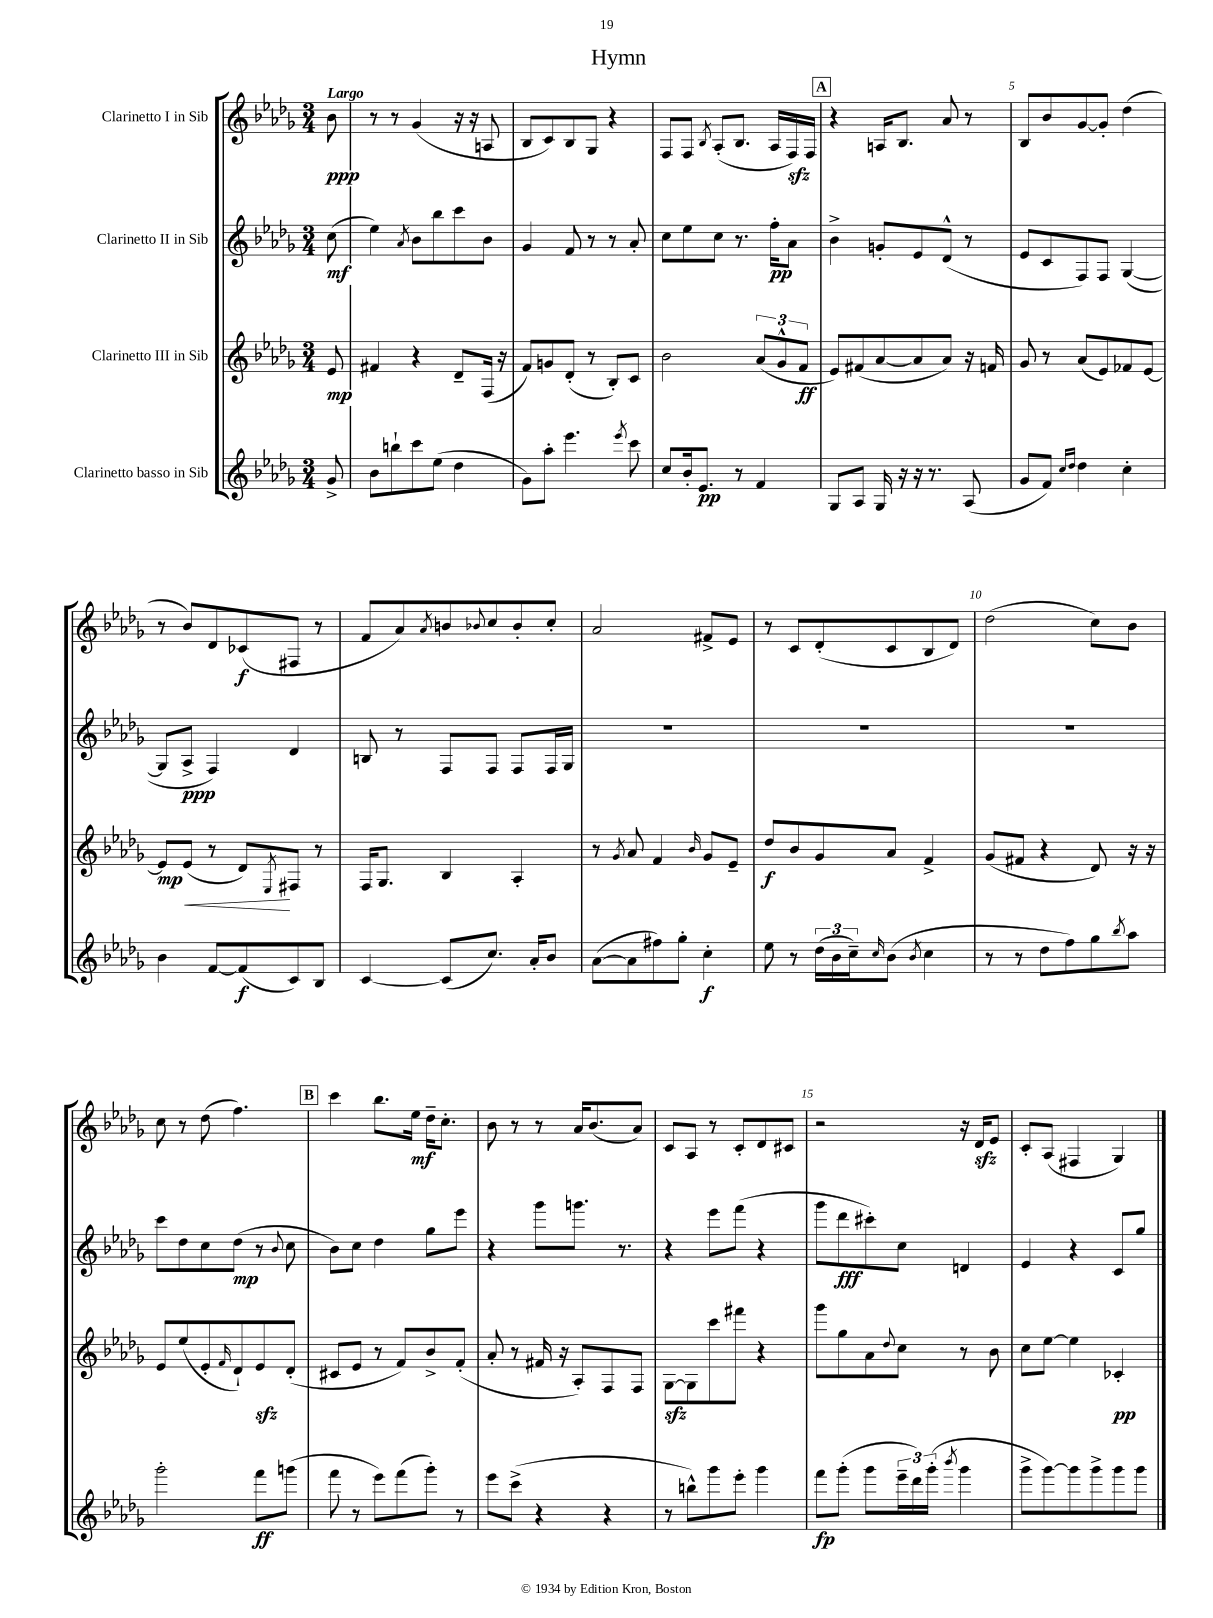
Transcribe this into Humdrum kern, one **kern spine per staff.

**kern	**kern	**kern	**kern
*staff4	*staff3	*staff2	*staff1
*clefG2	*clefG2	*clefG2	*clefG2
*k[b-e-a-d-g-]	*k[b-e-a-d-g-]	*k[b-e-a-d-g-]	*k[b-e-a-d-g-]
*M3/4	*M3/4	*M3/4	*M3/4
8g-^/	8e-/	(8cc\	8b-\
=	=	=	=
8b-\L	4f#/	4ee-\)	8r
8bb`\	.	.	8r
.	.	8qa-/	.
8ccc\	4r	8b-\L	(4g-/
(8ee-\J	.	8bb-\	.
4dd-\	8d-~/L	8ccc\	16r
.	.	.	16r
.	(16F/Jk	8b-\J	8A/
.	16r	.	.
=	=	=	=
8g-\L)	8f/L)	4g-/	8B-/L
8aa-'\J	8g/	.	8c/)
4.eee-\	(8d-'/J	8f/	8B-/
.	8r	8r	8G-/J
.	8B-'/L)	8r	4r
8qeee-/	.	.	.
8ccc\	8c/J	8a-'/	.
=	=	=	=
8cc/L	2b-\	8cc\L	8F/L
16b-'/k	.	8ee-\	8F/J
8.e-/J	.	.	.
.	.	.	8qB-/
.	.	8cc\J	(8A-'/L
8r	.	8.r	8.B-/J
4f/	(12a-/L	.	.
.	.	16ff'\LK	16A-/LL
.	12g-^^/	.	.
.	.	8a-\J	16F/)
.	12f/J	.	.
.	.	.	16F/JJ
=	=	=	=
8G-/L	8e-/L)	4b-^\	4r
8A-/J	(8f#/	.	.
16G-/	[8a-/	8g'/L	16A/LK
16r	.	.	8.B-/J
16r	8a-/]	8e-/	.
8.r	.	.	.
.	8a-/J)	(8d-^^/J	8a-/
(8A-/	16r	8r	8r
.	16f/	.	.
=	=	=	=
8g-/L	8g-/	8e-/L	8B-/L
8f/J)	8r	8c/	8b-/
16qqcc/LL	.	.	.
16qqdd-/JJ	.	.	.
4dd-\	(8a-/L	8F/)	[8g-/
.	8e-/)	8F/J	8g-'/]J
4cc'\	8f-/	([4G-/	(4dd-\
.	[8e-/J	.	.
=	=	=	=
4b-\	8e-/]L	8G-/]L	8r
.	(8e-/J	8A-^/J	8b-/L)
[8f/L	8r	4F/)	8d-/
(8f/]	8d-/L)	.	(8c-/
.	8qE-/	.	.
8c/)	8F#/J	4d-/	8F#/J
8B-/J	8r	.	8r
=	=	=	=
[4c/	16F/LK	8B/	8f/L
.	8.G-/J	.	.
.	.	8r	8a-/)
.	.	.	8qa-/
(8c/]L	4B-/	8F/L	8b/
.	.	.	8qqb-/
8.cc/J)	.	8F/J	8cc/
.	4A-'/	8F/L	8b-'/
16a-'/LK	.	.	.
8b-/J	.	16F/L	8cc'/J
.	.	16G-/JJ	.
=	=	=	=
([8a-\L	8r	2.r	2a-/
.	8qg-/	.	.
8a-\]	8a-/	.	.
8ff#\)	4f/	.	.
8gg-'\J	.	.	.
.	16qqb-/	.	.
4cc'\	8g-/L	.	8f#^/L
.	8e-~/J	.	8e-/J
=	=	=	=
8ee-\	8dd-/L	2.r	8r
8r	8b-/	.	8c/L
(24dd-\LL	8g-/	.	(8d-'/
24b-\	.	.	.
24cc~\J)	.	.	.
16qqcc/	.	.	.
(8b-\J	8a-/J	.	8c/
8qb-/	.	.	.
4cc\	4f^/	.	8B-/
.	.	.	8d-/J)
=	=	=	=
8r	(8g-/L	2.r	(2dd-\
8r	8f#/J	.	.
8dd-\L	4r	.	.
8ff\)	.	.	.
8gg-\	8d-/)	.	8cc\L)
8qbb-/	.	.	.
8aa-\J	16r	.	8b-\J
.	16r	.	.
=	=	=	=
2ggg-'\	8e-/L	8ccc\L	8cc\
.	(8ee-/	8dd-\	8r
.	8e-'/	8cc\	(8dd-\
.	16qqf/	.	.
.	8d-`/)	(8dd-\J	4.ff\)
8fff\L	8e-/	8r	.
.	.	8qqb-/	.
(8ggg\J	(8d-'/J	8cc\	.
=	=	=	=
8fff\	8c#/L	8b-\L)	4ccc\
8r	8e-/J	8cc\J	.
8eee-\L)	8r	4dd-\	8.bb-\L
(8fff\	8f/L)	.	.
.	.	.	16ee-\Jk
8ggg-'\J)	8b-^/	8gg-\L	16dd-~\LK
.	.	.	8.cc'\J
8r	(8f'/J	8eee-\J	.
=	=	=	=
8eee-\L	8a-'/	4r	8b-\
(8ccc^\J	8r	.	8r
4r	16f#/	8ggg-\L	8r
.	16r	.	.
.	8A-'/L)	8.ggg\J	16a-/LK
.	.	.	(8.b-/
4r	8F/	.	.
.	.	8.r	.
.	8F/J	.	8a-/J)
=	=	=	=
8r	[8G-\L	4r	8c/L
8bb^^\L)	8G-\]	.	8A-/J
8ggg-\	8ccc\	8eee-\L	8r
8eee-'\J	8fff#\J	(8fff\J	8c'/L
4ggg-\	4r	4r	8d-/
.	.	.	8c#/J
=	=	=	=
8fff\L	8ggg-\L	8ggg-\L	2r
(8ggg-'\J	8gg-\	8ddd-\	.
8ggg-\L	8a-\	8ccc#'\)	.
.	8qqdd-/	.	.
24eee-~\L	8cc\J	8cc\J	.
24ddd-\)	.	.	.
(24ggg-'\JJ	.	.	.
8qbbb-/	.	.	.
4ggg-\	8r	4d/	16r
.	.	.	16d-/LK
.	8b-\	.	8e-/J
=	=	=	=
8ggg-^\L	8cc\L	4e-/	8c'/L
[8ggg-\)	[8ee-\J	.	(8A-/J
8ggg-\]	4ee-\]	4r	4F#/
8ggg-^\	.	.	.
8ggg-\	4c-'/	8c/L	4G-/)
8ggg-\J	.	8gg-/J	.
==	==	==	==
*-	*-	*-	*-
